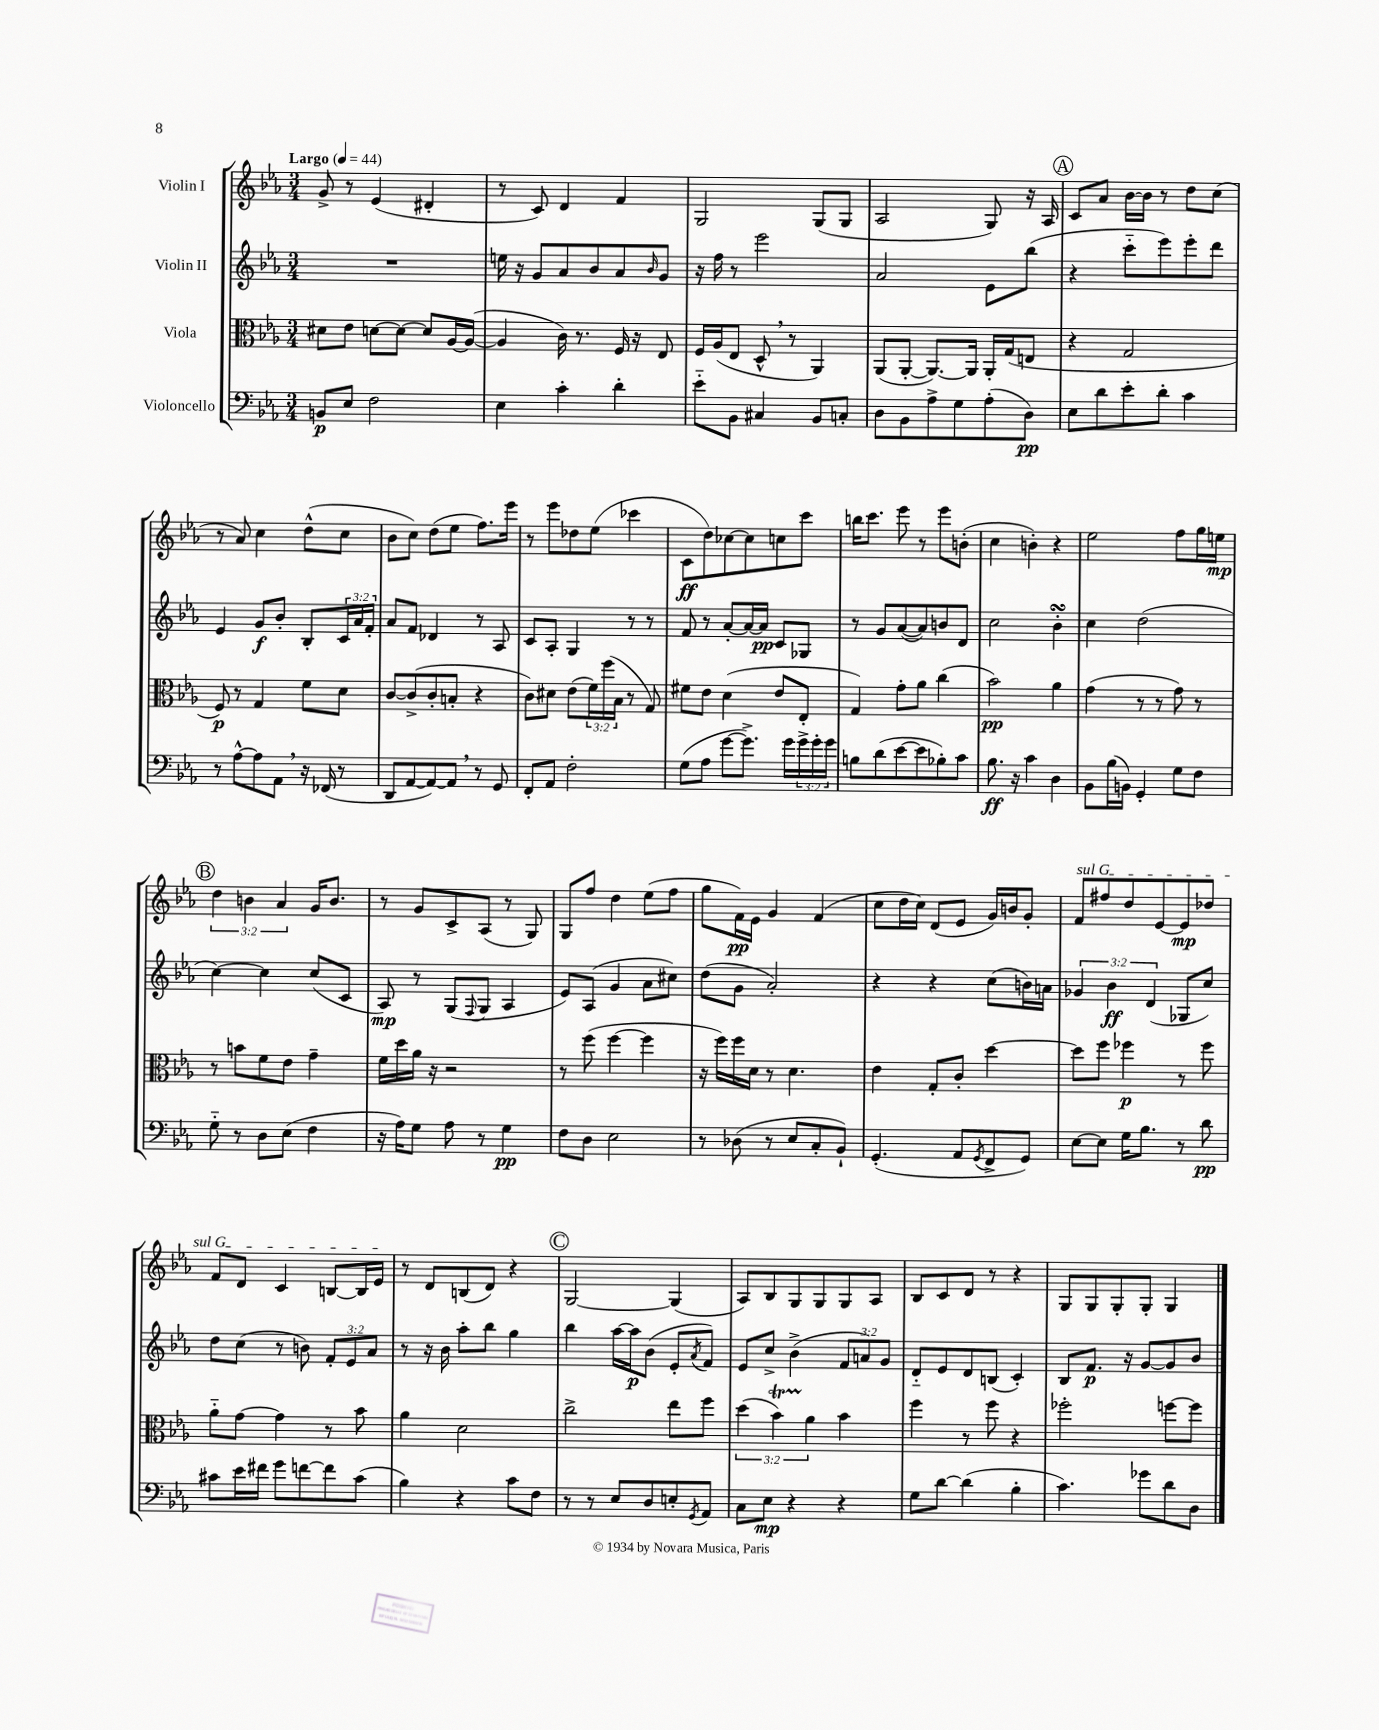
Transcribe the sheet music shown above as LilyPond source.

<<
\new StaffGroup <<
\new Staff = "s0" \with { instrumentName = "Violin I" } {
    \clef treble \key ees \major \numericTimeSignature \time 3/4 \override Staff.TupletNumber.text = #tuplet-number::calc-fraction-text \tempo "Largo" 4 = 44
    g'8-> r8 ees'4( dis'4-. |
    r8 c'8) d'4 f'4 |
    g2 g8( g8 |
    aes2 g8) r16 aes16 |
    \mark \markup { \circle "A" } c'8 aes'8 bes'16~ bes'16 r8 d''8 c''8( |
    r8 aes'8) c''4 d''8-^( c''8 |
    bes'8 c''8) d''8( ees''8 f''8.) ees'''16 |
    r8 ees'''8 des''8 ees''8( ces'''4 |
    c'8\ff d''8) ces''8~ ces''8 c''8 c'''8 |
    b''16 c'''8. ees'''8 r8 ees'''8 b'8-.( |
    c''4 b'4-.) r4 |
    ees''2 f''8 g''16 e''16\mp |
    \mark \markup { \circle "B" } \tuplet 3/2 { d''4 b'4 aes'4 } g'16 b'8. |
    r8 g'8 c'8-> aes8( r8 g8) |
    g8 f''8 d''4 ees''8( f''8 |
    g''8 f'16\pp) ees'16 g'4 f'4( |
    c''8 d''16 c''16) d'8( ees'8 g'16) b'16 g'8-. |
    \once \override TextSpanner.bound-details.left.text = \markup { \italic "sul G" } f'8\startTextSpan fis''8 d''8 ees'8~ ees'8\mp des''8 |
    f'8 d'8 c'4 b8~ b16 ees'16\stopTextSpan |
    r8 d'8 b8( d'8) r4 |
    \mark \markup { \circle "C" } g2~ g4( |
    aes8) bes8 g8 g8 g8 aes8 |
    bes8 c'8 d'8 r8 r4 |
    g8 g8 g8-. g8-. g4 \bar "|." |
}
\new Staff = "s1" \with { instrumentName = "Violin II" } {
    \clef treble \key ees \major \numericTimeSignature \time 3/4 \override Staff.TupletNumber.text = #tuplet-number::calc-fraction-text
    R2. |
    e''16 r16 g'8 aes'8 bes'8 aes'8 \grace { bes'16 } g'8 |
    r16 f''16 r8 ees'''2 |
    aes'2 ees'8 bes''8( |
    \mark \markup { \circle "A" } r4 c'''8-_ ees'''8) ees'''8-. d'''8 |
    ees'4 g'8\f bes'8-. bes8-. \tuplet 3/2 { c'16 aes'16 f'16-. } |
    aes'8 f'8 des'4 r8 aes8 |
    c'8 aes8-. g4 r8 r8 |
    f'8 r8 aes'8~-. aes'16~ aes'16\pp c'8 ges8 |
    r8 g'8 aes'8~( aes'8) b'8 d'8 |
    c''2 bes'4-.\turn |
    c''4 d''2( |
    \mark \markup { \circle "B" } c''4~) c''4 c''8( c'8 |
    aes8\mp) r8 g8( \appoggiatura { f8 } g8 aes4 |
    ees'8) aes8( g'4 aes'8 cis''8) |
    d''8( g'8 aes'2-.) |
    r4 r4 c''8( b'16) a'16 |
    \tuplet 3/2 { ges'4 bes'4\ff d'4( } ges8 c''8) |
    d''8 c''8( r8 b'8) \tuplet 3/2 { f'8-. ees'8 aes'8 } |
    r8 r16 bes'16 aes''8-. bes''8 g''4 |
    \mark \markup { \circle "C" } bes''4 aes''16~ aes''16\p bes'8( ees'8-. \acciaccatura { aes'8 } f'8) |
    ees'8 c''8-> bes'4->( \tuplet 3/2 { f'8 a'8) g'8 } |
    d'8-_ ees'8 d'8 b8( c'4-.) |
    bes8 f'8.\p r16 g'8~ g'8 bes'8 \bar "|." |
}
\new Staff = "s2" \with { instrumentName = "Viola" } {
    \clef alto \key ees \major \numericTimeSignature \time 3/4 \override Staff.TupletNumber.text = #tuplet-number::calc-fraction-text
    dis'8 ees'8 d'8~ d'8~ d'8 aes16~ aes16~( |
    aes4 c'16) r8. f16 r16 ees8 |
    f16 aes16( ees8 d8-^ \breathe r8 aes,4) |
    aes,8( aes,8~-. aes,8.~) aes,16 aes,16-. g16( e8 |
    \mark \markup { \circle "A" } r4 g2 |
    f8\p) r8 g4 f'8 d'8 |
    c'8~ c'8->( c'8-. b8-. r4 |
    c'8) dis'8 ees'8( \tuplet 3/2 { f'16) f''16( bes16 } r8 g8) |
    fis'8 ees'8 d'4( ees'8 ees8-. |
    g4) g'8-. aes'8 c''4( |
    bes'2\pp) aes'4 |
    g'4( r8 r8 g'8) r8 |
    \mark \markup { \circle "B" } r8 b'8 f'8 ees'8 g'4-- |
    f'16 d''16 aes'16 r16 r2 |
    r8 f''8( f''4~ f''4 |
    r16 f''16) f''16 d'16 r8 d'4. |
    ees'4 g8-. c'8-. d''4~ |
    d''8 f''8 fes''4\p r8 fes''8 |
    aes'8-_ g'8~ g'4 r8 bes'8 |
    aes'4 d'2 |
    \mark \markup { \circle "C" } c''2-> ees''8 f''8 |
    \tuplet 3/2 { d''4( bes'4\startTrillSpan) aes'4\stopTrillSpan } bes'4 |
    f''4 r8 f''8 r4 |
    fes''2-. f''8~ f''8 \bar "|." |
}
\new Staff = "s3" \with { instrumentName = "Violoncello" } {
    \clef bass \key ees \major \numericTimeSignature \time 3/4 \override Staff.TupletNumber.text = #tuplet-number::calc-fraction-text
    b,8\p ees8 f2 |
    ees4 c'4-. d'4-. |
    ees'8-_ bes,8 cis4 bes,8 c8-. |
    d8 bes,8 aes8-> g8 aes8-.( d8\pp) |
    \mark \markup { \circle "A" } ees8 d'8 ees'8-. d'8-. c'4 |
    r8 aes8~-^ aes8 aes,8 \breathe r16 fes,16( r8 |
    d,8 aes,8~ aes,8~) aes,8 \breathe r8 g,8 |
    f,8-. aes,8 f2-. |
    g8( aes8 g'8~ g'8.->) g'16 \tuplet 3/2 { g'16-> g'16-. g'16 } |
    b8 d'8( ees'8~ ees'8 bes8-.) c'8 |
    bes8.\ff r16 c'4 d4 |
    bes,8 bes16( b,16) g,4-. g8 f8 |
    \mark \markup { \circle "B" } g8-_ r8 d8 ees8( f4 |
    r16 aes16) g8 aes8 r8 g4\pp |
    f8 d8 ees2 |
    r8 des8( r8 ees8 c8-. bes,8-!) |
    g,4.-.( aes,8 \acciaccatura { g,8 } f,8-> g,8) |
    ees8~ ees8 g16 bes8. r8 d'8\pp |
    cis'8 ees'16 fis'16 g'8 f'8~ f'8 cis'8( |
    bes4) r4 c'8 f8 |
    \mark \markup { \circle "C" } r8 r8 ees8 d8 e8-. \acciaccatura { g,8 } aes,8 |
    c8 ees8\mp r4 r4 |
    g8 d'8~ d'4( bes4-. |
    c'4.) ges'8 d'8 d8 \bar "|." |
}
>>
>>
\layout { \context { \Score \remove "Bar_number_engraver" } }
